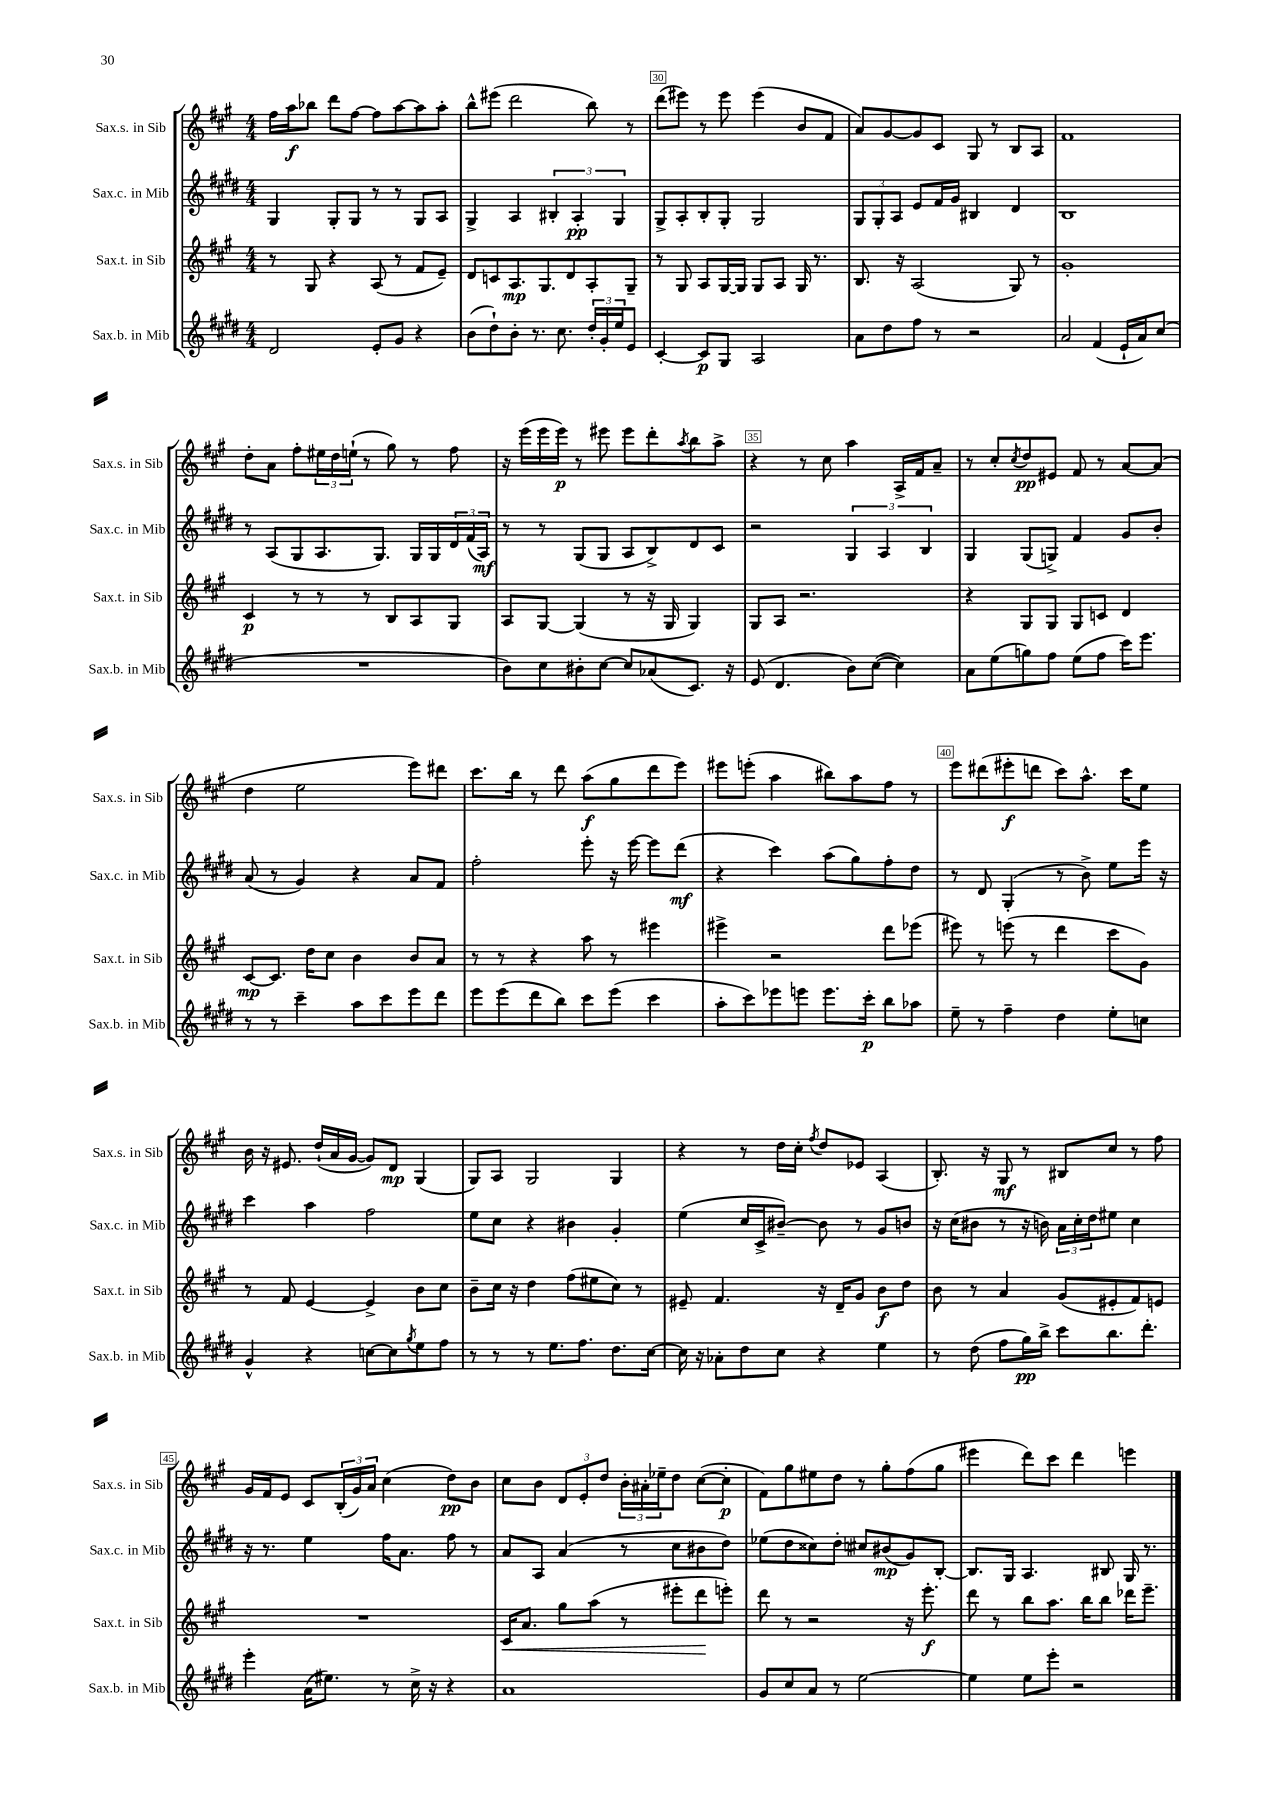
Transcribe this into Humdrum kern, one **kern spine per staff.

**kern	**dynam	**kern	**dynam	**kern	**dynam	**kern	**dynam
*part4	*part4	*part3	*part3	*part2	*part2	*part1	*part1
*staff4	*staff4	*staff3	*staff3	*staff2	*staff2	*staff1	*staff1
*I"Sax.b. in Mib	*	*I"Sax.t. in Sib	*	*I"Sax.c. in Mib	*	*I"Sax.s. in Sib	*
*I'Sax.b. in Mib	*	*I'Sax.t. in Sib	*	*I'Sax.c. in Mib	*	*I'Sax.s. in Sib	*
*clefG2	*	*clefG2	*	*clefG2	*	*clefG2	*
*k[f#c#g#d#]	*	*k[f#c#g#]	*	*k[f#c#g#d#]	*	*k[f#c#g#]	*
*M4/4	*	*M4/4	*	*M4/4	*	*M4/4	*
=28	=28	=28	=28	=28	=28	=28	=28
2d#/	.	8r	.	4G#/	.	16ff#\LL	.
.	.	.	.	.	.	16aa\J	f
.	.	8G#/	.	.	.	8bb-X\J	.
.	.	4r	.	8G#'/L	.	8ddd\L	.
.	.	.	.	8G#/J	.	[8ff#\J	.
8e'/L	.	(8A/	.	8r	.	8ff#\L]	.
8g#/J	.	8r	.	8r	.	[8aa\	.
4r	.	8f#/L	.	8G#/L	.	8aa\]	.
.	.	8e~/J)	.	8A/J	.	8aa'\J	.
=29	=29	=29	=29	=29	=29	=29	=29
(8b\L	.	8d/L	.	4G#^/	.	8bb^^\L	.
8dd#`\)	.	8cn/	.	.	.	(8eee#X\J	.
8b'\J	.	8.A/	mp	4A/	.	2ddd\	.
8.r	.	.	.	.	.	.	.
.	.	8.G#/	.	.	.	.	.
.	.	.	.	6B#X'/	.	.	.
8.cc#\	.	.	.	.	.	.	.
.	.	8d/	.	.	.	.	.
.	.	.	.	6A'/	pp	.	.
24dd#'/LL	.	8A'/	.	.	.	8bb\)	.
24g#'/	.	.	.	.	.	.	.
24ee/J	.	.	.	6G#/	.	.	.
8e/J	.	8G#~/J	.	.	.	8r	.
=30	=30	=30	=30	=30	=30	=30	=30
[4c#'/	.	8r	.	8G#^/L	.	(8ddd\L	.
.	.	8G#/	.	8A'/	.	8eee#X\J)	.
8c#/L]	p	8A/L	.	8B'/	.	8r	.
8G#/J	.	[16G#/L	.	8G#'/J	.	8eee#\	.
.	.	16G#/JJ]	.	.	.	.	.
2A/	.	8G#/L	.	2G#/	.	(4eee#\	.
.	.	8A/J	.	.	.	.	.
.	.	16G#/	.	.	.	8b/L	.
.	.	8.r	.	.	.	.	.
.	.	.	.	.	.	8f#/J	.
=31	=31	=31	=31	=31	=31	=31	=31
8a\L	.	8.B/	.	12G#/L	.	8a/L)	.
.	.	.	.	12G#'/	.	.	.
8dd#\	.	.	.	.	.	[8g#/	.
.	.	.	.	12A/J	.	.	.
.	.	16r	.	.	.	.	.
8ff#\J	.	(2A/	.	8e/L	.	8g#/]	.
8r	.	.	.	16f#/L	.	8c#/J	.
.	.	.	.	16g#/JJ	.	.	.
2r	.	.	.	4B#X/	.	8G#/	.
.	.	.	.	.	.	8r	.
.	.	8G#/)	.	4d#/	.	8B/L	.
.	.	8r	.	.	.	8A/J	.
=32	=32	=32	=32	=32	=32	=32	=32
2a/	.	1g#'	.	1B	.	1f#	.
(4f#/	.	.	.	.	.	.	.
16e`/LL	.	.	.	.	.	.	.
16a/J)	.	.	.	.	.	.	.
(8cc#/J	.	.	.	.	.	.	.
!!LO:LB:g=z
=33	=33	=33	=33	=33	=33	=33	=33
1r	.	4c#/	p	8r	.	8dd'\L	.
.	.	.	.	(8A/L	.	8a\J	.
.	.	8r	.	8G#/	.	8ff#'\L	.
.	.	8r	.	8.A/	.	24ee#X\L	.
.	.	.	.	.	.	24dd\	.
.	.	.	.	.	.	(24een`\JJ	.
.	.	8r	.	.	.	8r	.
.	.	.	.	8.G#/J)	.	.	.
.	.	8B/L	.	.	.	8gg#\)	.
.	.	8A/	.	16G#/LL	.	8r	.
.	.	.	.	16G#/	.	.	.
.	.	8G#/J	.	24d#/	.	8ff#\	.
.	.	.	.	(24f#/	.	.	.
.	.	.	.	24A/JJ)	mf	.	.
=34	=34	=34	=34	=34	=34	=34	=34
8b\L)	.	8A/L	.	8r	.	16r	.
.	.	.	.	.	.	(16eee\LL	.
8cc#\	.	[8G#/J	.	8r	.	16eee\	.
.	.	.	.	.	.	16eee\JJ)	p
8b#X'\	.	(4G#/]	.	(8G#/L	.	8r	.
[8cc#\J	.	.	.	8G#/J	.	8eee#X\	.
8cc#/L]	.	8r	.	8A/L	.	8eee#\L	.
(8a-X/	.	16r	.	8B^/)	.	8ddd'\	.
.	.	16G#/	.	.	.	.	.
.	.	.	.	.	.	8qaa/	.
8.c#/J)	.	4G#/)	.	8d#/	.	8bb\	.
.	.	.	.	8c#/J	.	8aa^\J	.
16r	.	.	.	.	.	.	.
=35	=35	=35	=35	=35	=35	=35	=35
(8e/	.	8G#/L	.	2r	.	4r	.
4.d#/	.	8A/J	.	.	.	.	.
.	.	2.r	.	.	.	8r	.
.	.	.	.	.	.	8cc#\	.
8b\L)	.	.	.	6G#/	.	4aa\	.
([8cc#\J	.	.	.	.	.	.	.
.	.	.	.	6A/	.	.	.
4cc#\])	.	.	.	.	.	16A^/LL	.
.	.	.	.	.	.	16f#/J	.
.	.	.	.	6B/	.	.	.
.	.	.	.	.	.	8a~/J	.
=36	=36	=36	=36	=36	=36	=36	=36
8a\L	.	4r	.	4G#/	.	8r	.
(8ee\	.	.	.	.	.	8cc#'/L	.
.	.	.	.	.	.	8qcc#/	.
8ggn\)	.	8G#/L	.	(8G#/L	.	8dd/	pp
8ff#\J	.	8G#/J	.	8Gn^/J)	.	8e#X/J	.
(8ee\L	.	8G#/L	.	4f#/	.	8f#/	.
8ff#\J	.	8cn/J	.	.	.	8r	.
16ccc#\KL)	.	4d/	.	8g#/L	.	[8a/L	.
8.eee\J	.	.	.	.	.	.	.
.	.	.	.	8b'/J	.	(8a/J]	.
!!LO:LB:g=z
=37	=37	=37	=37	=37	=37	=37	=37
8r	.	[8c#/L	mp	(8a/	.	4dd\	.
8r	.	8.c#/J]	.	8r	.	.	.
4ccc#~\	.	.	.	4g#/)	.	2ee\	.
.	.	16dd\KL	.	.	.	.	.
.	.	8cc#\J	.	.	.	.	.
8aa\L	.	4b\	.	4r	.	.	.
8ccc#\	.	.	.	.	.	.	.
8eee\	.	8b/L	.	8a/L	.	8eee\L)	.
8ddd#\J	.	8a/J	.	8f#/J	.	8ddd#X\J	.
=38	=38	=38	=38	=38	=38	=38	=38
8eee\L	.	8r	.	2ff#'\	.	8.ccc#\L	.
(8eee\	.	8r	.	.	.	.	.
.	.	.	.	.	.	16bb\Jk	.
8ddd#\	.	4r	.	.	.	8r	.
8bb\J)	.	.	.	.	.	8ddd\	.
8ccc#\L	.	8aa\	.	8eee'\	.	(8aa\L	f
(8eee\J	.	8r	.	16r	.	8gg#\	.
.	.	.	.	[16eee\	.	.	.
4ccc#\	.	4eee#X\	.	8eee\L]	.	8ddd\	.
.	.	.	.	(8ddd#\J	mf	8eee\J)	.
=39	=39	=39	=39	=39	=39	=39	=39
8aa'\L	.	4eee#X^\	.	4r	.	8eee#X\L	.
8ccc#\)	.	.	.	.	.	(8eeen'\J	.
8eee-X\	.	2r	.	4ccc#\)	.	4aa\	.
8eeen\J	.	.	.	.	.	.	.
8.eee\L	.	.	.	(8aa\L	.	8bb#X\L)	.
.	.	.	.	8gg#\)	.	8aa\	.
16ccc#'\Jk	p	.	.	.	.	.	.
8bb\L	.	8ddd\L	.	8ff#'\	.	8ff#\J	.
8aa-X\J	.	(8eee-X\J	.	8dd#\J	.	8r	.
=40	=40	=40	=40	=40	=40	=40	=40
8ee~\	.	8eee#X\)	.	8r	.	8eee\L	.
8r	.	8r	.	8d#/	.	(8ddd#X\	.
4ff#~\	.	(8eeen\	.	(4G#'/	.	8eee#X'\	f
.	.	8r	.	.	.	8dddn\J	.
4dd#\	.	4ddd\	.	8r	.	8ccc#\L)	.
.	.	.	.	8b^\)	.	8.aa^^\J	.
8ee'\L	.	8ccc#\L	.	8ee\L	.	.	.
.	.	.	.	.	.	16ccc#\KL	.
8ccn\J	.	8g#\J)	.	16eee\Jk	.	8ee\J	.
.	.	.	.	16r	.	.	.
!!LO:LB:g=z
=41	=41	=41	=41	=41	=41	=41	=41
4g#^^/	.	8r	.	4ccc#\	.	16b\	.
.	.	.	.	.	.	16r	.
.	.	8f#/	.	.	.	8.e#X/	.
4r	.	[4e/	.	4aa\	.	.	.
.	.	.	.	.	.	(16dd`/LL	.
.	.	.	.	.	.	16a/	.
.	.	.	.	.	.	[16g#/JJ	.
[8ccn\L	.	4e^/]	.	2ff#\	.	8g#/L])	.
8cc\]	.	.	.	.	.	8d/J	mp
8qgg#/	.	.	.	.	.	.	.
8ee\	.	8b\L	.	.	.	(4G#/	.
8ff#\J	.	8cc#\J	.	.	.	.	.
=42	=42	=42	=42	=42	=42	=42	=42
8r	.	8b~\L	.	8ee\L	.	8G#/L)	.
8r	.	16cc#\Jk	.	8cc#\J	.	8A/J	.
.	.	16r	.	.	.	.	.
8r	.	4dd\	.	4r	.	2G#/	.
8.ee\L	.	.	.	.	.	.	.
.	.	(8ff#\L	.	4b#X\	.	.	.
8.ff#\J	.	.	.	.	.	.	.
.	.	8ee#X\	.	.	.	.	.
8.dd#\L	.	8cc#\J)	.	4g#'/	.	4G#/	.
.	.	8r	.	.	.	.	.
[16cc#\Jk	.	.	.	.	.	.	.
=43	=43	=43	=43	=43	=43	=43	=43
16cc#\]	.	8e#X~/	.	(4ee\	.	4r	.
16r	.	.	.	.	.	.	.
8a-X'\L	.	4.f#/	.	.	.	.	.
8dd#\	.	.	.	16cc#/LL	.	8r	.
.	.	.	.	16c#^/J	.	.	.
8cc#\J	.	.	.	[8b#X~/J)	.	16dd\LL	.
.	.	.	.	.	.	16cc#'\JJ	.
.	.	.	.	.	.	8qff#/	.
4r	.	16r	.	8b#\]	.	8dd/L	.
.	.	16d~/KL	.	.	.	.	.
.	.	8g#/J	.	8r	.	8e-X/J	.
4ee\	.	8b\L	f	8g#/L	.	(4A/	.
.	.	8dd\J	.	8bn/J	.	.	.
=44	=44	=44	=44	=44	=44	=44	=44
8r	.	8b\	.	16r	.	8.B'/)	.
.	.	.	.	(16cc#\KL	.	.	.
(8dd#\	.	8r	.	8b#X\J	.	.	.
.	.	.	.	.	.	16r	.
8ff#\L	.	4a/	.	8r	.	8G#/	mf
16gg#\L)	pp	.	.	16r	.	8r	.
16bb^\JJ	.	.	.	16bn\)	.	.	.
8ccc#\L	.	(8g#/L	.	24a\LL	.	8B#X/L	.
.	.	.	.	24cc#'\	.	.	.
.	.	.	.	24dd#\J	.	.	.
8.bb\	.	8e#X'/	.	8ee#X\J	.	8cc#/J	.
.	.	8f#/)	.	4cc#\	.	8r	.
8.ddd#'\J	.	.	.	.	.	.	.
.	.	8en/J	.	.	.	8ff#\	.
!!LO:LB:g=z
=45	=45	=45	=45	=45	=45	=45	=45
4eee'\	.	1r	.	16r	.	16g#/LL	.
.	.	.	.	8.r	.	16f#/J	.
.	.	.	.	.	.	8e/J	.
(16a\KL	.	.	.	4ee\	.	8c#/L	.
8.ee#X\J)	.	.	.	.	.	.	.
.	.	.	.	.	.	(24B'/L	.
.	.	.	.	.	.	24g#/)	.
.	.	.	.	.	.	24a/JJ	.
8r	.	.	.	16ff#\KL	.	(4cc#\	.
.	.	.	.	8.a\J	.	.	.
16cc#^\	.	.	.	.	.	.	.
16r	.	.	.	.	.	.	.
4r	.	.	.	8ff#\	.	8dd\L)	pp
.	.	.	.	8r	.	8b\J	.
=46	=46	=46	=46	=46	=46	=46	=46
!	!	!	!LO:HP:b	!	!	!	!
1a	.	16c#/KL	<	8a/L	.	8cc#\L	.
.	.	8.a/J	.	.	.	.	.
.	.	.	.	8A/J	.	8b\J	.
.	.	8gg#\L	.	(4a/	.	12d/L	.
.	.	.	.	.	.	12e'/	.
.	.	(8aa\J	.	.	.	.	.
.	.	.	.	.	.	12dd/J	.
.	.	8r	.	8r	.	24b'\LL	.
.	.	.	.	.	.	24a#X'\	.
.	.	.	.	.	.	24ee-X~\J	.
.	.	8eee#X'\L	.	8cc#\L	.	8dd\J	.
.	.	8ddd\	.	8b#X\	.	([8cc#\L	.
.	.	8eeen'\J)	[	8dd#\J)	.	8cc#'\J]	p
=47	=47	=47	=47	=47	=47	=47	=47
8g#/L	.	8ddd\	.	(8ee-X\L	.	8f#\L)	.
8cc#/	.	8r	.	8dd#\	.	8gg#\	.
8a/J	.	2r	.	8cc##X\)	.	8ee#X\	.
8r	.	.	.	8dd#'\J	.	8dd\J	.
[2ee\	.	.	.	8cc#X/L	.	8r	.
.	.	.	.	(8b#X/	mp	8gg#'\L	.
.	.	16r	.	8g#/)	.	(8ff#\	.
.	.	8.eee'\	f	.	.	.	.
.	.	.	.	[8B'/J	.	8gg#\J	.
=48	=48	=48	=48	=48	=48	=48	=48
4ee\]	.	8ddd\	.	8.B/L]	.	4eee#X\	.
.	.	8r	.	.	.	.	.
.	.	.	.	16G#/Jk	.	.	.
8ee\L	.	8bb\L	.	4.A/	.	8ddd\L)	.
8eee'\J	.	8.aa\J	.	.	.	8ccc#\J	.
2r	.	.	.	.	.	4ddd\	.
.	.	16bb\KL	.	.	.	.	.
.	.	8bb\J	.	8B#X/	.	.	.
.	.	16ddd-X\KL	.	16G#/	.	4eeen\	.
.	.	8.eee~\J	.	8.r	.	.	.
==	==	==	==	==	==	==	==
*-	*-	*-	*-	*-	*-	*-	*-
